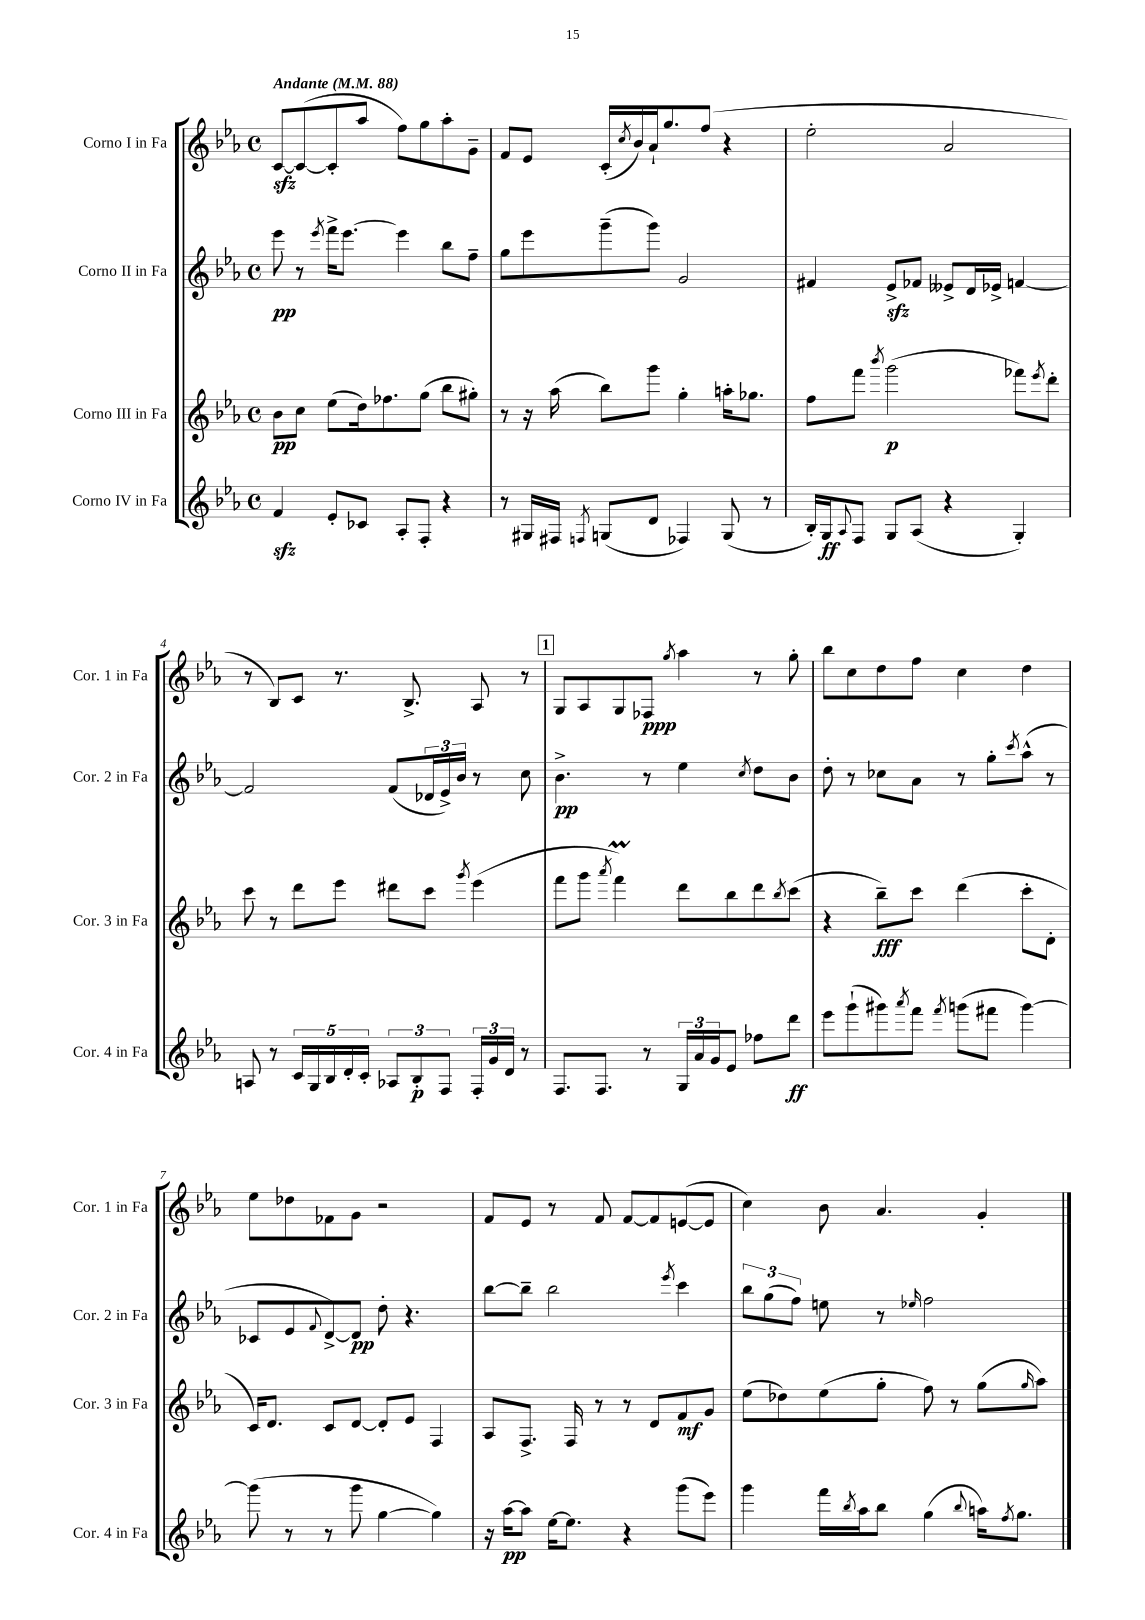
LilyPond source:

<<
\new StaffGroup <<
\new Staff = "s0" \with { instrumentName = "Corno I in Fa" shortInstrumentName = "Cor. 1 in Fa" } {
    \clef treble \key ees \major \defaultTimeSignature \time 4/4 \tempo "Andante" 4 = 88
    c'8~\sfz c'8~( c'8-. aes''8 f''8) g''8 aes''8-. g'8-- |
    f'8 ees'8 c'16-.( \acciaccatura { c''8 } bes'16) aes'16-! g''8. f''8( r4 |
    ees''2-. aes'2 |
    r8 bes8) c'8 r8. bes8.-> aes8 r8 |
    \mark \markup { \box "1" } g8 aes8 g8 fes8\ppp \acciaccatura { g''8 } aes''4 r8 g''8-. |
    bes''8 c''8 d''8 f''8 c''4 d''4 |
    ees''8 des''8 fes'8 g'8 r2 |
    f'8 ees'8 r8 f'8 f'8~ f'8 e'8~( e'8 |
    c''4) bes'8 aes'4. g'4-. \bar "|." |
}
\new Staff = "s1" \with { instrumentName = "Corno II in Fa" shortInstrumentName = "Cor. 2 in Fa" } {
    \clef treble \key ees \major \defaultTimeSignature \time 4/4
    ees'''8\pp r8 \acciaccatura { ees'''8 } f'''16-> ees'''8.~ ees'''4 bes''8 f''8-- |
    g''8 ees'''8 g'''8--( g'''8) g'2 |
    fis'4 ees'8->\sfz fes'8 eeses'8-> d'16 ees'16-> f'4~ |
    f'2 f'8( \tuplet 3/2 { des'16 ees'16->) bes'16 } r8 c''8 |
    \mark \markup { \box "1" } bes'4.->\pp r8 ees''4 \acciaccatura { c''8 } d''8 bes'8 |
    d''8-. r8 ces''8 aes'8 r8 g''8-. \acciaccatura { c'''8 } aes''8-^( r8 |
    ces'8 ees'8 \appoggiatura { f'8 } d'8~->) d'8\pp d''8-. r4. |
    bes''8~ bes''8-- bes''2 \acciaccatura { ees'''8 } c'''4 |
    \tuplet 3/2 { bes''8 g''8( f''8) } e''8 r8 \grace { ees''16 } f''2 \bar "|." |
}
\new Staff = "s2" \with { instrumentName = "Corno III in Fa" shortInstrumentName = "Cor. 3 in Fa" } {
    \clef treble \key ees \major \defaultTimeSignature \time 4/4
    bes'8\pp c''8 ees''8( d''16) fes''8. g''8( bes''8 gis''8-.) |
    r8 r16 aes''16( bes''8) g'''8 g''4-. a''16-. ges''8. |
    f''8 f'''8 \acciaccatura { bes'''8 } g'''2\p( fes'''8) \acciaccatura { ees'''8 } d'''8-. |
    c'''8 r8 d'''8 ees'''8 dis'''8 c'''8 \acciaccatura { g'''8 } ees'''4( |
    \mark \markup { \box "1" } f'''8 g'''8 \acciaccatura { aes'''8 } f'''4\prall) d'''8 bes''8 d'''8 \acciaccatura { bes''8 } c'''8( |
    r4 bes''8--\fff) c'''8 d'''4( c'''8-. d'8-. |
    c'16) d'8. c'8 d'8~ d'8-. ees'8 f4 |
    aes8 f8.-> f16 r8 r8 d'8 f'8\mf g'8 |
    ees''8( des''8) ees''8( g''8-. f''8) r8 g''8( \grace { g''16 } aes''8) \bar "|." |
}
\new Staff = "s3" \with { instrumentName = "Corno IV in Fa" shortInstrumentName = "Cor. 4 in Fa" } {
    \clef treble \key ees \major \defaultTimeSignature \time 4/4
    f'4\sfz ees'8-. ces'8 aes8-. f8-. r4 |
    r8 gis16 fis16 \acciaccatura { f8 } g8( d'8 fes4) g8( r8 |
    bes16-.) g16\ff \appoggiatura { aes8 } f8 g8 aes8( r4 g4-.) |
    a8 r8 \tuplet 5/4 { c'16 g16 bes16 d'16-. c'16-. } \tuplet 3/2 { aes8 bes8-.\p f8 } \tuplet 3/2 { f16-. g'16 d'16 } r8 |
    \mark \markup { \box "1" } f8. f8. r8 \tuplet 3/2 { g16 aes'16 g'16 } ees'8 fes''8 d'''8\ff |
    ees'''8 g'''8-!( gis'''8) \acciaccatura { aes'''8 } f'''8 \acciaccatura { f'''8 } g'''8( fis'''8 g'''4~) |
    g'''8( r8 r8 g'''8 g''4~ g''4) |
    r16 aes''16~\pp aes''8 ees''16~ ees''8. r4 g'''8( ees'''8) |
    g'''4 f'''16 \acciaccatura { bes''8 } aes''16 bes''8 g''4( \appoggiatura { bes''8 } a''16) \acciaccatura { f''8 } g''8. \bar "|." |
}
>>
>>
